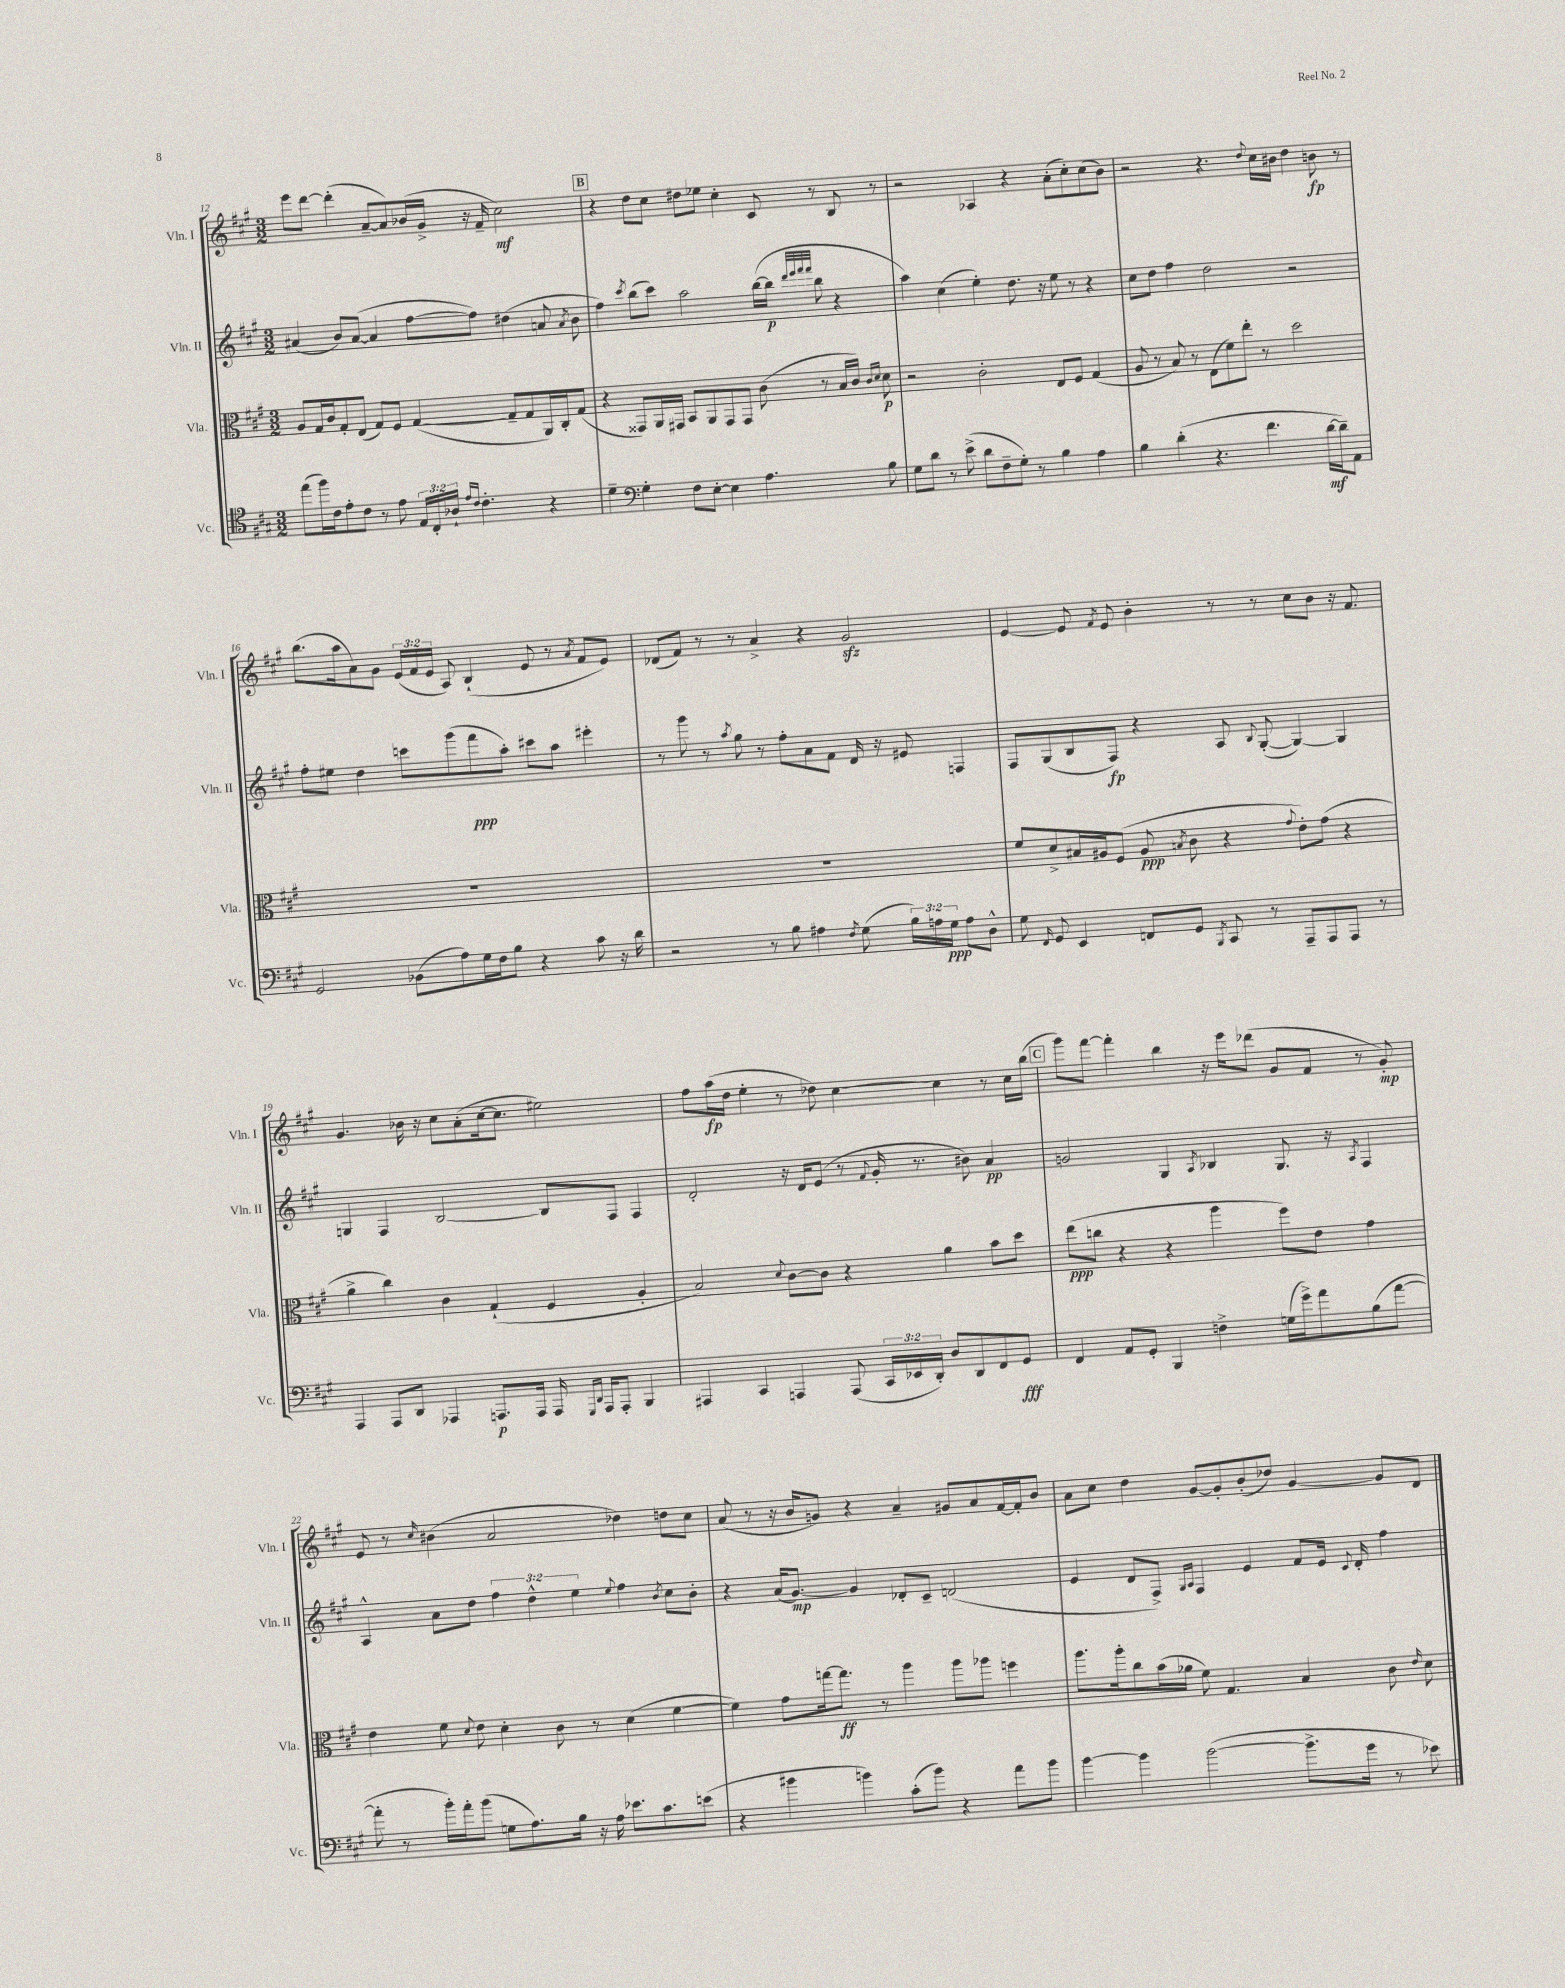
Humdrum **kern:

**kern	**kern	**kern	**kern
*staff4	*staff3	*staff2	*staff1
*clefC4	*clefC3	*clefG2	*clefG2
*k[f#c#g#]	*k[f#c#g#]	*k[f#c#g#]	*k[f#c#g#]
*M3/2	*M3/2	*M3/2	*M3/2
(8ee	8A	(4a#	8eee
16ff#)	16G#	.	[8ddd
16c#	16c#	.	.
8e'	8G#'	8b)	(4ddd']
8c#	(8E	([8a#	.
8r	8G#)	4a#]	[8a~
8e	8F#	.	8a])
24E	([4G#	[8ff#	(16b-
24C#'	.	.	.
.	.	.	16g#^
24A-`	.	.	.
16qqe	.	.	.
16qqc#	.	.	.
4.c#'	.	8ff#])	16r
.	.	.	16f#~
.	8G#~]	(4dd#	2cc#)
.	8G#	.	.
4r	16AA)	8a	.
.	16C#'	.	.
.	.	8qa	.
.	(8G#	8b	.
=	=	=	=
4d~	4r	4ff#)	4r
*clefF4	*	*	*
.	.	8qccc#	.
4G#'	8GG##)	(8bb	8dd
.	16AA	8ccc#)	8cc#
.	16GG#	.	.
8F#	8BB	2aa	8dd#
[8E'	8AA	.	8ee-
4E]	8GG#	.	4cc#'
.	8GG#	.	.
4.A	(8c#	([16bb	8c#
.	.	16bb]	.
.	.	32qqddd	.
.	.	32qqeee	.
.	.	32qqfff#	.
.	.	32qqfff#	.
.	8r	8bb	8r
.	16B	4r	8B
.	16c#)	.	.
.	16qqc#	.	.
.	16qqd	.	.
8B	8d	.	8r
=	=	=	=
8G#	2r	4aa)	2r
8d	.	.	.
8r	.	(4cc#	.
(8e^	.	.	.
8d	2c#'	4ee')	4A-
8F#~	.	.	.
8G#')	.	8.dd	4r
8r	.	.	.
.	.	16r	.
4B	8E	8ee	(8a'
.	8F#	8r	8cc#')
4A	(4G#	4r	(8cc#
.	.	.	8b)
=	=	=	=
4B	8A	8cc#	2r
.	8r	8dd	.
(4d'	8B)	4ff#	.
.	8r	.	.
4.r	(8E	2dd	4.r
.	8f#)	.	.
.	8ee'	.	.
.	.	.	8qqdd
4.f#	8r	.	16cc#
.	.	.	16b#
.	2dd	2r	4dd
[16d	.	.	8b
16d~])	.	.	.
8AA	.	.	8r
=	=	=	=
2GG#	1.r	8ff#'	(8.bb
.	.	8ee#	.
.	.	.	16aa
.	.	4dd	8a)
.	.	.	8g#
(8BB-	.	8ccc	(24e
.	.	.	24f#
.	.	.	24e
8A)	.	(8ggg#	8A)
16G#	.	8fff#	(4B`
16F#	.	.	.
8B	.	8aa')	.
4r	.	8ccc#	8e
.	.	8aa	8r
.	.	.	8qa
8c#	.	4eee#'	8f#
16r	.	.	8e)
16d	.	.	.
=	=	=	=
2r	1.r	8r	(8d-
.	.	8ggg#	8f#)
.	.	8r	8r
.	.	8qaa	.
.	.	8gg#	8r
8r	.	8r	4a^
8B	.	8ff#'	.
4A#	.	8a	4r
.	.	8f#	.
8qF#	.	.	.
(8G#	.	16d	2g#
.	.	16r	.
24B)	.	8e#	.
24A	.	.	.
24G#	.	.	.
8A	.	4F	.
8D^^	.	.	.
=	=	=	=
8G#	8f#	8F#	[4e
16qqFF#	.	.	.
8GG#	8d^	(8G#	.
4EE	16B#	8B	8e]
.	16A#	.	.
.	.	.	8qf#
.	(8F#	8F#)	8e
8FF	8A#	4r	4b'
.	8qB	.	.
8GG#	8c#	.	.
8qBBB	.	.	.
8CC#	4r	8A	8r
.	.	8qqB	.
8r	.	([8G#'	8r
.	8qqg#	.	.
8AAA~	8e')	4G#_)	8cc#
8AAA	(8g#	.	8b
8AAA	4r	4G#]	16r
.	.	.	8.f#
8r	.	.	.
=	=	=	=
4AAA	4a^	4G	4.g#
8AAA	4cc#)	4F#	.
8DD	.	.	16b-
.	.	.	16r
4AAA-	4c#	[2B	8cc#
.	.	.	(8a'
8.AAA	(4G#`	.	[16cc#
.	.	.	8.cc#]
16AAA	.	.	.
16AAA	4F#	8B]	2ee#)
16qqGGG#	.	.	.
16qqDD	.	.	.
16AAA	.	.	.
8AAA'	.	8F#	.
4BBB	4A'	4F#	.
=	=	=	=
4AAA#	2B)	2d'	8ff#
.	.	.	(16aa
.	.	.	16dd
4CC#	.	.	4ee'
.	8qqd	.	.
4AAA	[8c#	16r	8r
.	.	16d	.
.	8c#]	(8e	8dd-)
(8AAA	4r	8r	[4cc#
.	.	8qqf#	.
24CC#	.	16g#'	.
24EE-	.	.	.
.	.	8.r	.
24DD')	.	.	.
8D	4a	.	4cc#]
8DD	.	8b#)	.
8FF#	8b	4a	8r
8GG#	8dd	.	16cc#
.	.	.	(16bb
=	=	=	=
4FF#	(8ee	2g	8ggg#)
.	8cc	.	[8fff#
8AA	4r	.	4fff#']
8GG#'	.	.	.
4BBB	4r	4G#	4bb
.	.	8qA	.
4F^	4aa	4B-	16r
.	.	.	16eee
.	.	.	(8ddd-
(16G	8ff#)	8.G#	8g#
16g#^)	.	.	.
8a	8e	.	8f#
.	.	16r	.
.	.	8qA	.
(8B	4g#	4F#	8r
[8a	.	.	8g#')
=	=	=	=
8a']	4e	4A^^	8e
8r	.	.	8r
.	.	.	16qqcc#
16b')	8f#	8a	(4b#
16a'	.	.	.
.	8qqd	.	.
(8b	8e	8dd	.
8G	4d'	6ff#	2a
8.A)	.	.	.
.	.	6dd^^	.
.	8c#	.	.
16B	.	.	.
.	.	6ee	.
16r	8r	.	.
16A	.	.	.
.	.	8qqee	.
8.e-	(4d	4ff#	4dd-)
8.c#	.	.	.
.	.	8qb	.
.	[4f#	8cc#	8dd
(8e	.	8b'	8cc#
=	=	=	=
4r	4f#])	4r	(8a
.	.	.	8r
4b#	8g#	(16a	16r
.	.	[8.g#)	16b
.	[16gg	.	8g)
.	8.gg]	.	.
4b)	.	4g#]	4r
.	8r	.	.
(8c#'	4aa	8d-'	4a~
8b)	.	8c#~	.
4r	8aa	(2d	8g#
.	8aa-	.	8a
8a	4ff	.	[16f#
.	.	.	16f#']
8b	.	.	8b
=	=	=	=
[4b	8.aa	4e	8a
.	.	.	8cc#
.	16aa'	.	.
4b]	8cc#	8d	4dd
.	(16b	8F#^)	.
.	16a-	.	.
.	.	16qqG#	.
.	.	16qqA	.
([2b	8f#)	4F#	[8g#
.	4.G#	.	8g#']
.	.	4e	(8b'
.	.	.	8dd-)
8.b^]	4B	8f#	[4g#
.	.	16e	.
.	.	8qqc#	.
16g#	.	16d'	.
8r	8c#	4ff#	8g#]
.	16qqe	.	.
8e-)	8d	.	8d
==	==	==	==
*-	*-	*-	*-
